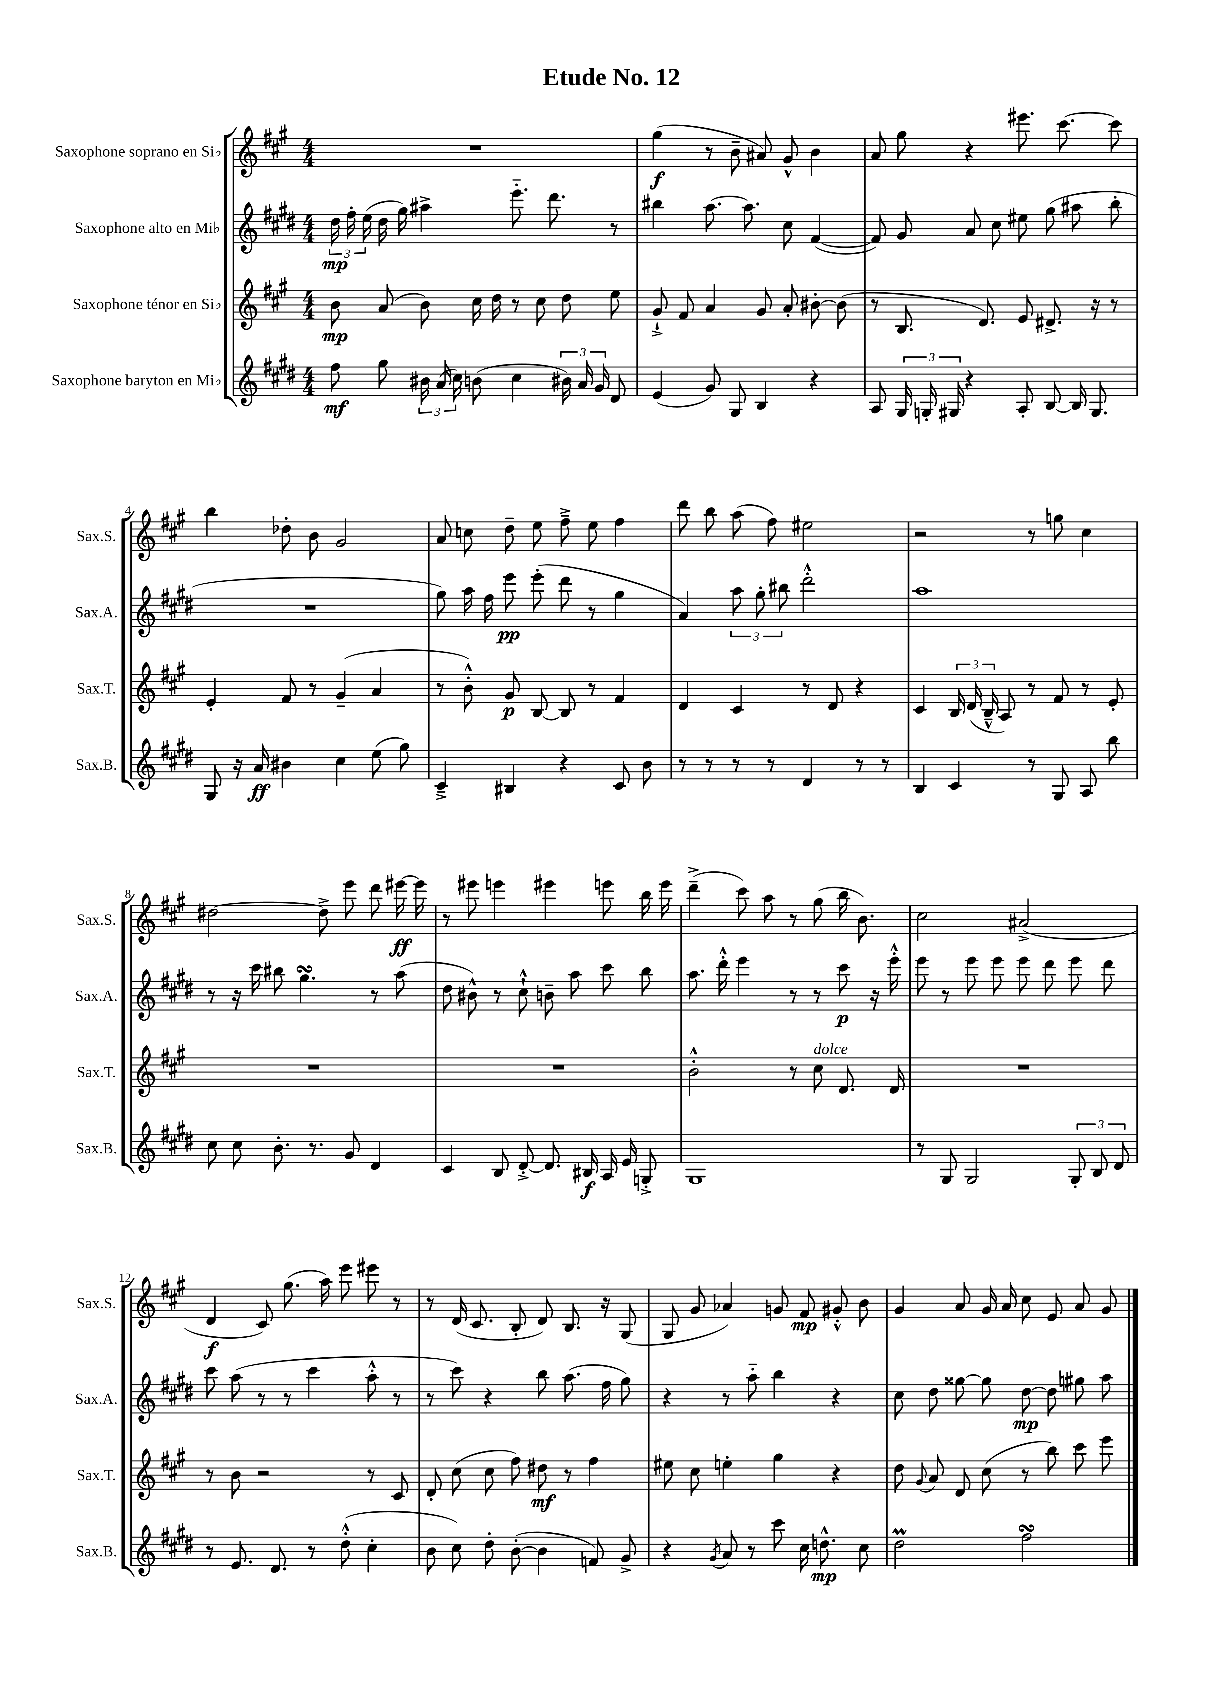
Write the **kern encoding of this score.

**kern	**kern	**kern	**kern
*staff4	*staff3	*staff2	*staff1
*clefG2	*clefG2	*clefG2	*clefG2
*k[f#c#g#d#]	*k[f#c#g#]	*k[f#c#g#d#]	*k[f#c#g#]
*M4/4	*M4/4	*M4/4	*M4/4
8ff#	8b	24dd#	1r
.	.	24ff#'	.
.	.	(24ee	.
8gg#	(8a	16dd#	.
.	.	16gg#)	.
24b#	8b)	4aa#^	.
(24a	.	.	.
24cc#)	.	.	.
(8b	16cc#	.	.
.	16dd	.	.
4cc#	8r	8.eee'~	.
.	8cc#	.	.
.	.	8.ddd#	.
24b#)	8dd	.	.
24a	.	.	.
24g#	.	.	.
8d#	8ee	8r	.
=	=	=	=
(4e	8g#`^	4bb#	(4gg#
.	8f#	.	.
8g#)	4a	[8.aa	8r
8G#	.	.	8b~
.	.	8.aa]	.
4B	8g#	.	8a#)
.	8a'	8cc#	8g#^^
4r	[8b#'	([4f#	4b
.	(8b#]	.	.
=	=	=	=
8A	8r	8f#])	8a
24G#	8.B	8g#	8gg#
24G'	.	.	.
24G#	.	.	.
4r	.	8a	4r
.	8.d)	.	.
.	.	8cc#	.
8A'	8e	8ee#	8.eee#
[8B	8.d#^	(8gg#	.
.	.	.	[8.ccc#
16B]	.	8aa#	.
8.G#	16r	.	.
.	8r	8bb'	8ccc#]
=	=	=	=
8G#	4e'	1r	4bb
16r	.	.	.
16a	.	.	.
4b#	8f#	.	8dd-'
.	8r	.	8b
4cc#	(4g#~	.	2g#
(8ee	4a	.	.
8gg#)	.	.	.
=	=	=	=
4c#~^	8r	8gg#)	8a
.	8b'^^)	16aa	8cc
.	.	16ff#	.
4B#	8g#	8eee	8dd~
.	[8B	(8eee'	8ee
4r	8B]	8ddd#	8ff#~^
.	8r	8r	8ee
8c#	4f#	4gg#	4ff#
8b	.	.	.
=	=	=	=
8r	4d	4a)	8ddd
8r	.	.	8bb
8r	4c#	12aa	(8aa
.	.	12gg#'	.
8r	.	.	8ff#)
.	.	12bb#	.
4d#	8r	2ddd#'^^	2ee#
.	8d	.	.
8r	4r	.	.
8r	.	.	.
=	=	=	=
4B	4c#	1aa	2r
4c#	24B	.	.
.	(24d	.	.
.	24B~^^	.	.
.	8A)	.	.
8r	8r	.	8r
8G#	8f#	.	8gg
8A	8r	.	4cc#
8bb	8e'	.	.
=	=	=	=
8cc#	1r	8r	[2dd#
8cc#	.	16r	.
.	.	16ccc#	.
8.b'	.	8bb#	.
.	.	4.gg#	.
8.r	.	.	.
.	.	.	8dd#^]
8g#	.	.	8eee
4d#	.	8r	8ddd
.	.	(8aa	[16eee#
.	.	.	16eee#]
=	=	=	=
4c#	1r	8dd#	8r
.	.	8b#^^)	8eee#
8B	.	8r	4eee
[8d#'^	.	8cc#`^^	.
8.d#]	.	8b~	4eee#
.	.	8aa	.
16B#	.	.	.
16A	.	8ccc#	8eee
16e	.	.	.
8G'^	.	8bb	16bb
.	.	.	16eee
=	=	=	=
1G#	2b'^^	8.aa	(4ddd~^
.	.	16ddd#'^^	.
.	.	4eee	8ccc#)
.	.	.	8aa
.	8r	8r	8r
.	8cc#	8r	(8gg#
.	8.d	8ccc#	16bb
.	.	.	8.b)
.	.	16r	.
.	16d	16eee'^^	.
=	=	=	=
8r	1r	8eee	2cc#
8G#	.	8r	.
2G#	.	8eee	.
.	.	8eee	.
.	.	8eee	(2a#^
.	.	8ddd#	.
12G#'	.	8eee	.
12B	.	.	.
.	.	8ddd#	.
12d#	.	.	.
=	=	=	=
8r	8r	8ccc#	4d
8.e	8b	(8aa	.
.	2r	8r	8c#)
8.d#	.	.	.
.	.	8r	(8.gg#
8r	.	4ccc#	.
.	.	.	16aa)
(8dd#'^^	.	.	8eee
4cc#'	8r	8aa'^^	8eee#
.	8c#	8r	8r
=	=	=	=
8b	8d'	8r	8r
8cc#)	(8cc#	8ccc#)	(16d
.	.	.	8.c#
8dd#'	8cc#	4r	.
([8b'	8ff#)	.	8B'
4b]	8dd#	8bb	8d)
.	8r	(8.aa	8.B
8f)	4ff#	.	.
.	.	16ff#	16r
8g#^	.	8gg#)	(8G#
=	=	=	=
4r	8ee#	4r	8G#
.	8cc#	.	8g#
8qg#	.	.	.
8a	4ee'	8r	4a-)
8r	.	8aa'~	.
8ccc#	4gg#	4bb	8g
16cc#	.	.	8f#
8.dd^^	.	.	.
.	4r	4r	8g#'^^
8cc#	.	.	8b
=	=	=	=
2dd#	8dd	8cc#	4g#
.	8qqg#	.	.
.	8a	8dd#	.
.	8d	[8gg##	8a
.	(8cc#	8gg##]	16g#
.	.	.	16a
2ff#	8r	[8dd#	8cc#
.	8bb)	8dd#]	8e
.	8ccc#	8gg#	8a
.	8eee	8aa	8g#
==	==	==	==
*-	*-	*-	*-
